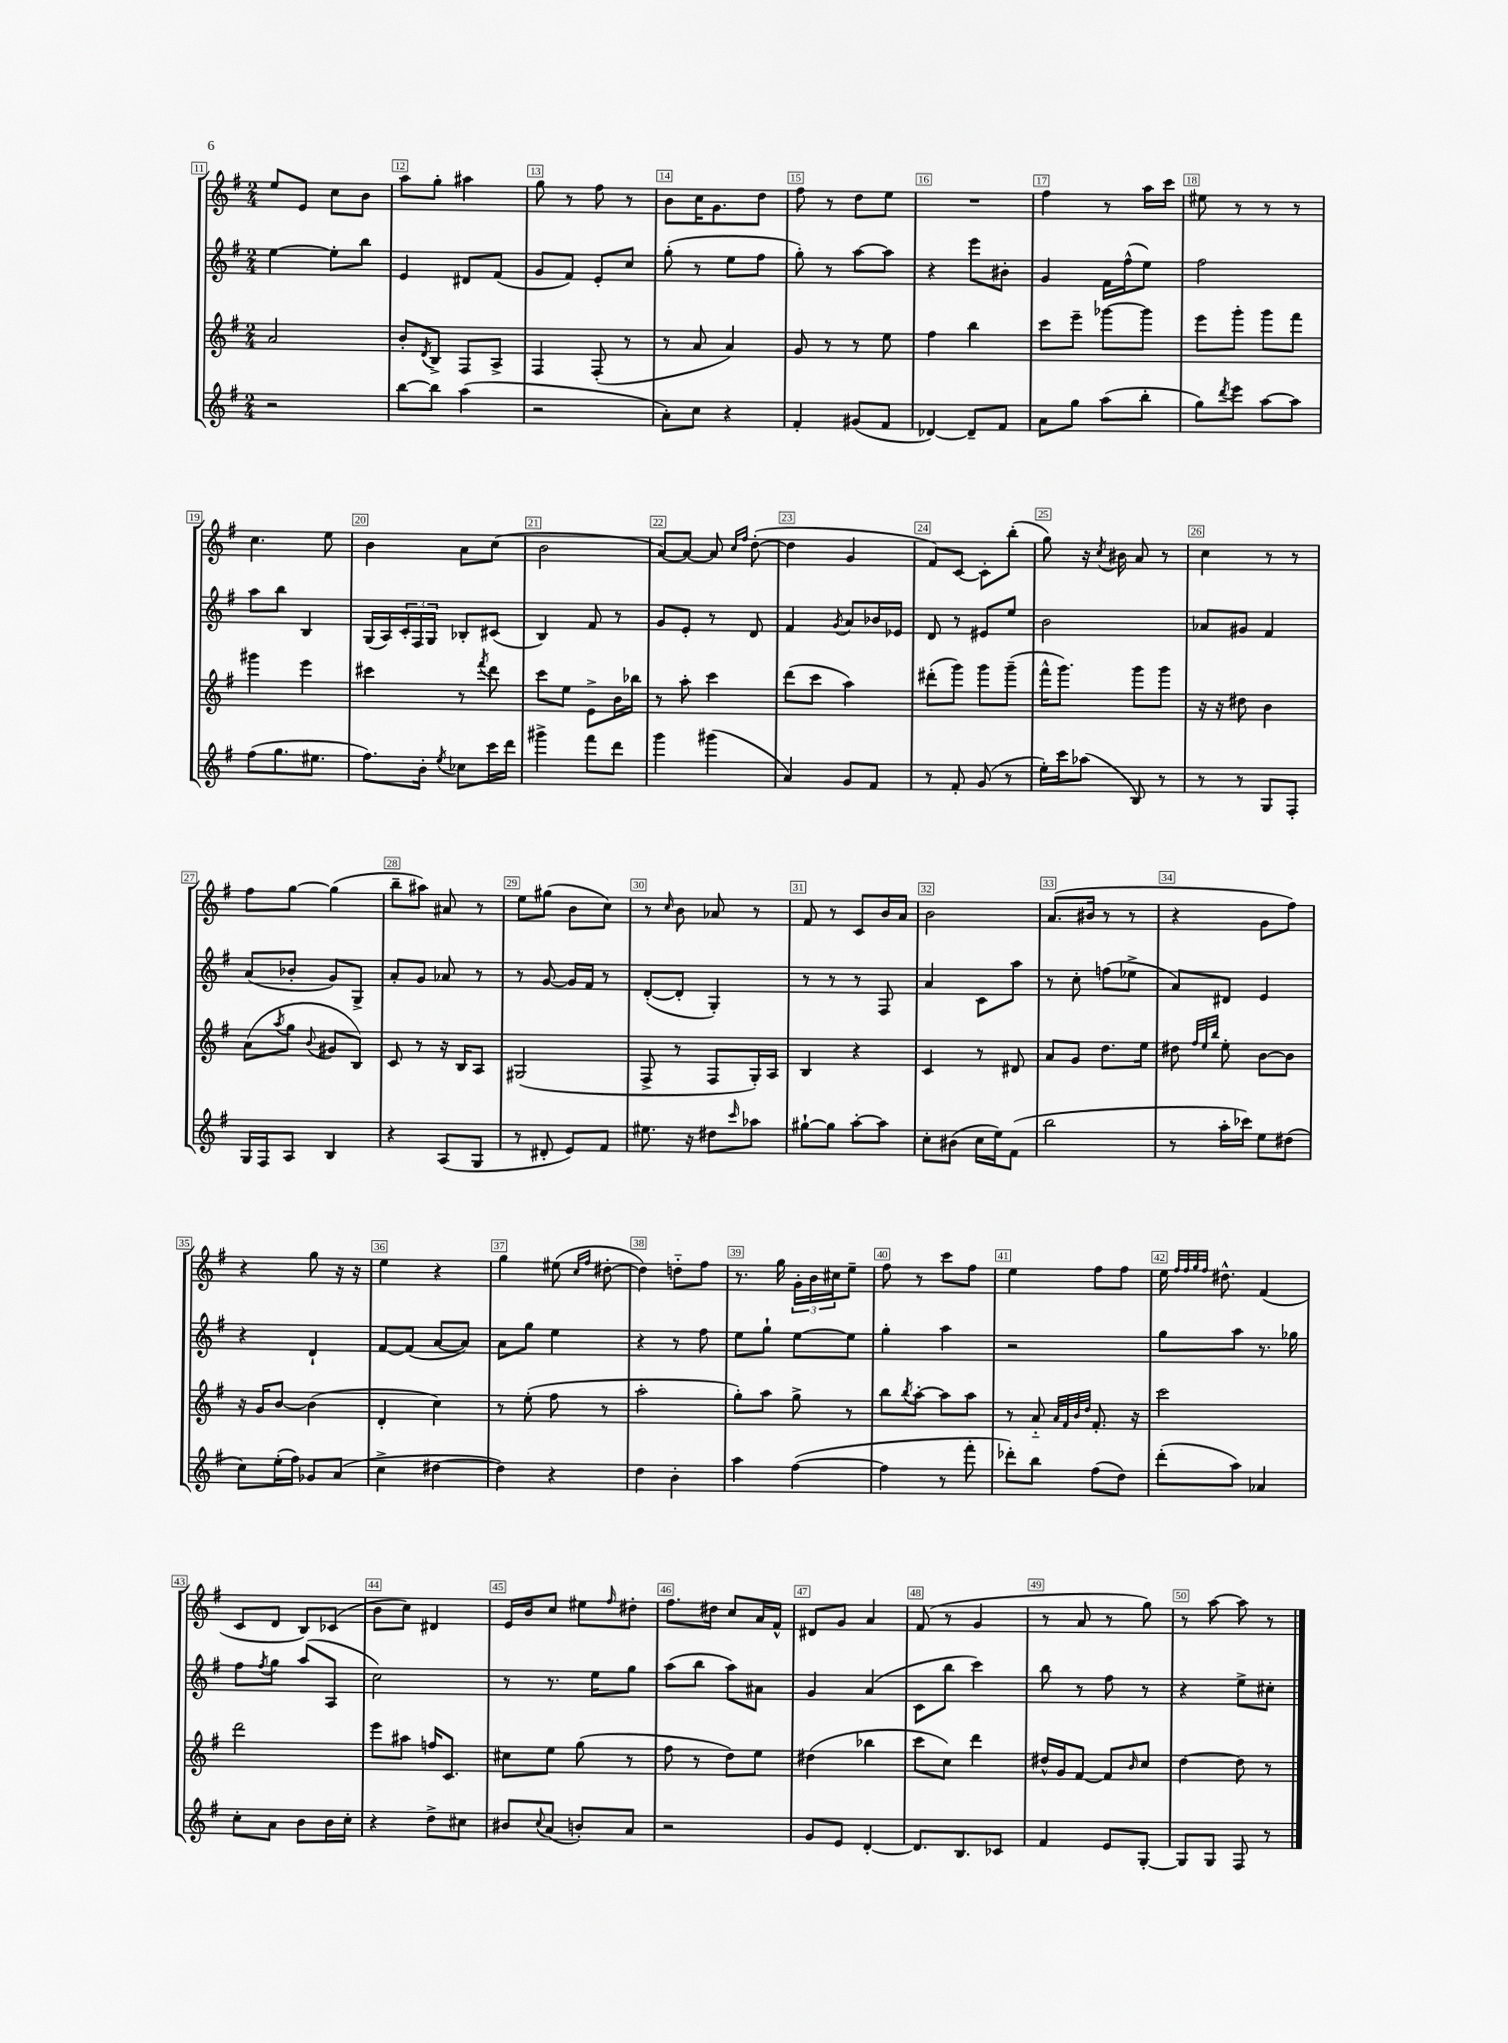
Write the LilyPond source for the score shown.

<<
\new StaffGroup <<
\new Staff = "s0" {
    \clef treble \key g \major \numericTimeSignature \time 2/4
    e''8 e'8 c''8 b'8 |
    a''8 g''8-. ais''4 |
    g''8 r8 fis''8 r8 |
    b'8 c''16 g'8. d''8 |
    fis''8 r8 d''8 e''8 |
    R2 |
    fis''4 r8 a''16 c'''16 |
    eis''8 r8 r8 r8 |
    c''4. e''8 |
    b'4 a'8 c''8( |
    b'2 |
    a'8~) a'8~ a'8 \grace { c''16 fis''16 } d''8~-.( |
    d''4 g'4 |
    fis'8) c'8~ c'8-. b''8-.( |
    g''8) r16 \acciaccatura { c''8 } bis'16 a'8 r8 |
    c''4 r8 r8 |
    fis''8 g''8~ g''4( |
    b''8-- ais''8) ais'8 r8 |
    e''8 gis''8( b'8 c''8) |
    r8 \grace { c''16 } b'8 aes'8 r8 |
    fis'8 r8 c'8 b'16 a'16 |
    b'2 |
    a'8.( bis'16 r8 r8 |
    r4 g'8 fis''8) |
    r4 g''8 r16 r16 |
    e''4 r4 |
    g''4 eis''8( \grace { c''16 fis''16 } dis''8~-. |
    dis''4) d''8-_ fis''8 |
    r8. g''16 \tuplet 3/2 { g'16-. b'16 cis''16 } e''8-- |
    fis''8 r8 c'''8 fis''8 |
    e''4 fis''8 fis''8 |
    e''16 \grace { fis''32 fis''32 g''32 fis''32 } dis''8.-^ fis'4( |
    c'8 d'8 b8) ces'8( |
    b'8 c''8) dis'4 |
    e'16 b'16 c''8 eis''8 \grace { fis''16 } dis''8-. |
    fis''8. dis''16 c''8 a'16 fis'16-^ |
    dis'8 g'8 a'4 |
    fis'8( r8 g'4 |
    r8 a'8 r8 g''8) |
    r8 a''8~ a''8 r8 \bar "|." |
}
\new Staff = "s1" {
    \clef treble \key g \major \numericTimeSignature \time 2/4
    e''4~ e''8-. b''8 |
    e'4 dis'8 fis'8( |
    g'8 fis'8) e'8-. c''8 |
    g''8-.( r8 e''8 fis''8 |
    g''8-.) r8 a''8~ a''8 |
    r4 e'''8 bis'8-. |
    g'4 fis'16 fis''16-^( e''8) |
    fis''2 |
    a''8 b''8 b4 |
    g16( a16) \tuplet 3/2 { c'16-. fis16 g16 } bes8-. cis'8( |
    b4) fis'8 r8 |
    g'8 e'8-. r8 d'8 |
    fis'4 \acciaccatura { g'8 } a'8 bes'16 ees'16 |
    d'8 r8 eis'8 e''8 |
    b'2 |
    aes'8 gis'8 fis'4 |
    a'8( bes'8-. g'8) g8-> |
    a'8-. g'8 aes'8 r8 |
    r8 g'8~ g'16 fis'16 r8 |
    d'8~-.( d'8-. g4-.) |
    r8 r8 r8 fis8 |
    a'4 c'8 a''8 |
    r8 c''8-. f''8( ees''8-> |
    a'8) dis'8 e'4 |
    r4 d'4-! |
    fis'8~ fis'8( a'8~ a'8) |
    a'8 g''8 e''4 |
    r4 r8 fis''8 |
    e''8 g''8-! e''8~ e''8 |
    g''4-. a''4 |
    r2 |
    g''8 a''8 r8. ges''16 |
    fis''8 \acciaccatura { fis''8 } g''8 a''8( a8 |
    c''2) |
    r8 r8. e''16 g''8 |
    a''8( b''8 a''8) ais'8 |
    g'4 a'4( |
    c'8 b''8 c'''4) |
    b''8 r8 fis''8 r8 |
    r4 e''8-> cis''8-. \bar "|." |
}
\new Staff = "s2" {
    \clef treble \key g \major \numericTimeSignature \time 2/4
    a'2 |
    b'8-. \acciaccatura { d'8 } b8-> fis8 a8-> |
    fis4 fis8-.( r8 |
    r8 a'8 a'4) |
    g'8 r8 r8 e''8 |
    fis''4 b''4 |
    c'''8 e'''8-- ges'''8~ ges'''8 |
    e'''8 g'''8-. g'''8 fis'''8 |
    gis'''4 e'''4 |
    cis'''4 r8 \acciaccatura { fis'''8 } d'''8 |
    c'''8 e''8 e'8-> b'16 bes''16 |
    r8 a''8-. c'''4 |
    d'''8( c'''8 a''4) |
    dis'''8-.( g'''8) g'''8 g'''8--( |
    fis'''16-^ g'''8.) g'''8 g'''8 |
    r16 r16 dis''8 b'4 |
    a'8( \acciaccatura { a''8 } g''8 \appoggiatura { b'8 } gis'8 b8) |
    c'8 r8 r16 b16 a8 |
    gis2( |
    fis8-> r8 fis8 g16-.) a16 |
    b4 r4 |
    c'4 r8 dis'8 |
    a'8 g'8 d''8. e''16 |
    dis''8 \grace { fis''32 e''32 b''32 } e''8-. b'8~ b'8 |
    r16 g'16 b'8~ b'4( |
    d'4-. c''4) |
    r8 e''8-.( fis''8 r8 |
    a''2-. |
    g''8-.) a''8 g''8-> r8 |
    b''8 \acciaccatura { b''8 } a''8~-. a''8 a''8 |
    r8 a'8-_ \grace { a'32 fis'32 b'32 d''32 } fis'8.-. r16 |
    c'''2 |
    d'''2 |
    e'''8 ais''8 f''16 c'8. |
    cis''8 e''8 g''8( r8 |
    fis''8 r8 d''8) e''8 |
    dis''4( bes''4 |
    c'''8 c''8) d'''4 |
    dis''16-^ g'16 fis'8~ fis'8 \grace { b'16 } c''8 |
    d''4~ d''8 r8 \bar "|." |
}
\new Staff = "s3" {
    \clef treble \key g \major \numericTimeSignature \time 2/4
    r2 |
    b''8~ b''8 a''4( |
    r2 |
    a'8-.) c''8 r4 |
    fis'4-. gis'8( fis'8 |
    des'4~) des'8-- fis'8 |
    a'8 g''8 a''8( b''8-. |
    g''8) \acciaccatura { d'''8 } e'''8 a''8~ a''8 |
    fis''8( g''8. eis''8. |
    fis''8.) b'16-. \acciaccatura { e''8 } ces''8 c'''16 d'''16 |
    gis'''4-> fis'''8 d'''8 |
    g'''4 gis'''4( |
    a'4) g'8 fis'8 |
    r8 fis'8-. g'8( r8 |
    e''16-.) c'''16 aes''8( b8) r8 |
    r8 r8 g8 fis8-. |
    g16 fis16 a8 b4 |
    r4 a8( g8 |
    r8 dis'8-. e'8) fis'8 |
    eis''8. r16 dis''8 \grace { c'''16 } aes''8 |
    gis''8~-! gis''8 a''8~-. a''8 |
    c''8-. bis'8( c''16 e''16) fis'8( |
    b''2 |
    r8 a''16-. ces'''16) e''8 dis''8( |
    c''8) e''16-.( fis''16) ges'8 a'8( |
    c''4-> dis''4~ |
    dis''4) r4 |
    d''4 b'4-. |
    a''4 fis''4~( |
    fis''4 r8 fis'''8-. |
    des'''8-.) b''8 fis''8( d''8) |
    d'''8-.( a''8) aes'4 |
    c''8-. a'8 b'8 b'16 c''16-. |
    r4 d''8-> cis''8 |
    bis'8 \appoggiatura { c''8 } a'8( b'8-.) a'8 |
    r2 |
    g'8 e'8 d'4~-. |
    d'8. b8. ces'8 |
    fis'4 e'8 g8~-. |
    g8 g8 fis8 r8 \bar "|." |
}
>>
>>
\layout { \context { \Score currentBarNumber = #11 \override BarNumber.break-visibility = ##(#f #t #t) barNumberVisibility = #all-bar-numbers-visible \override BarNumber.stencil = #(make-stencil-boxer 0.1 0.3 ly:text-interface::print) } }
